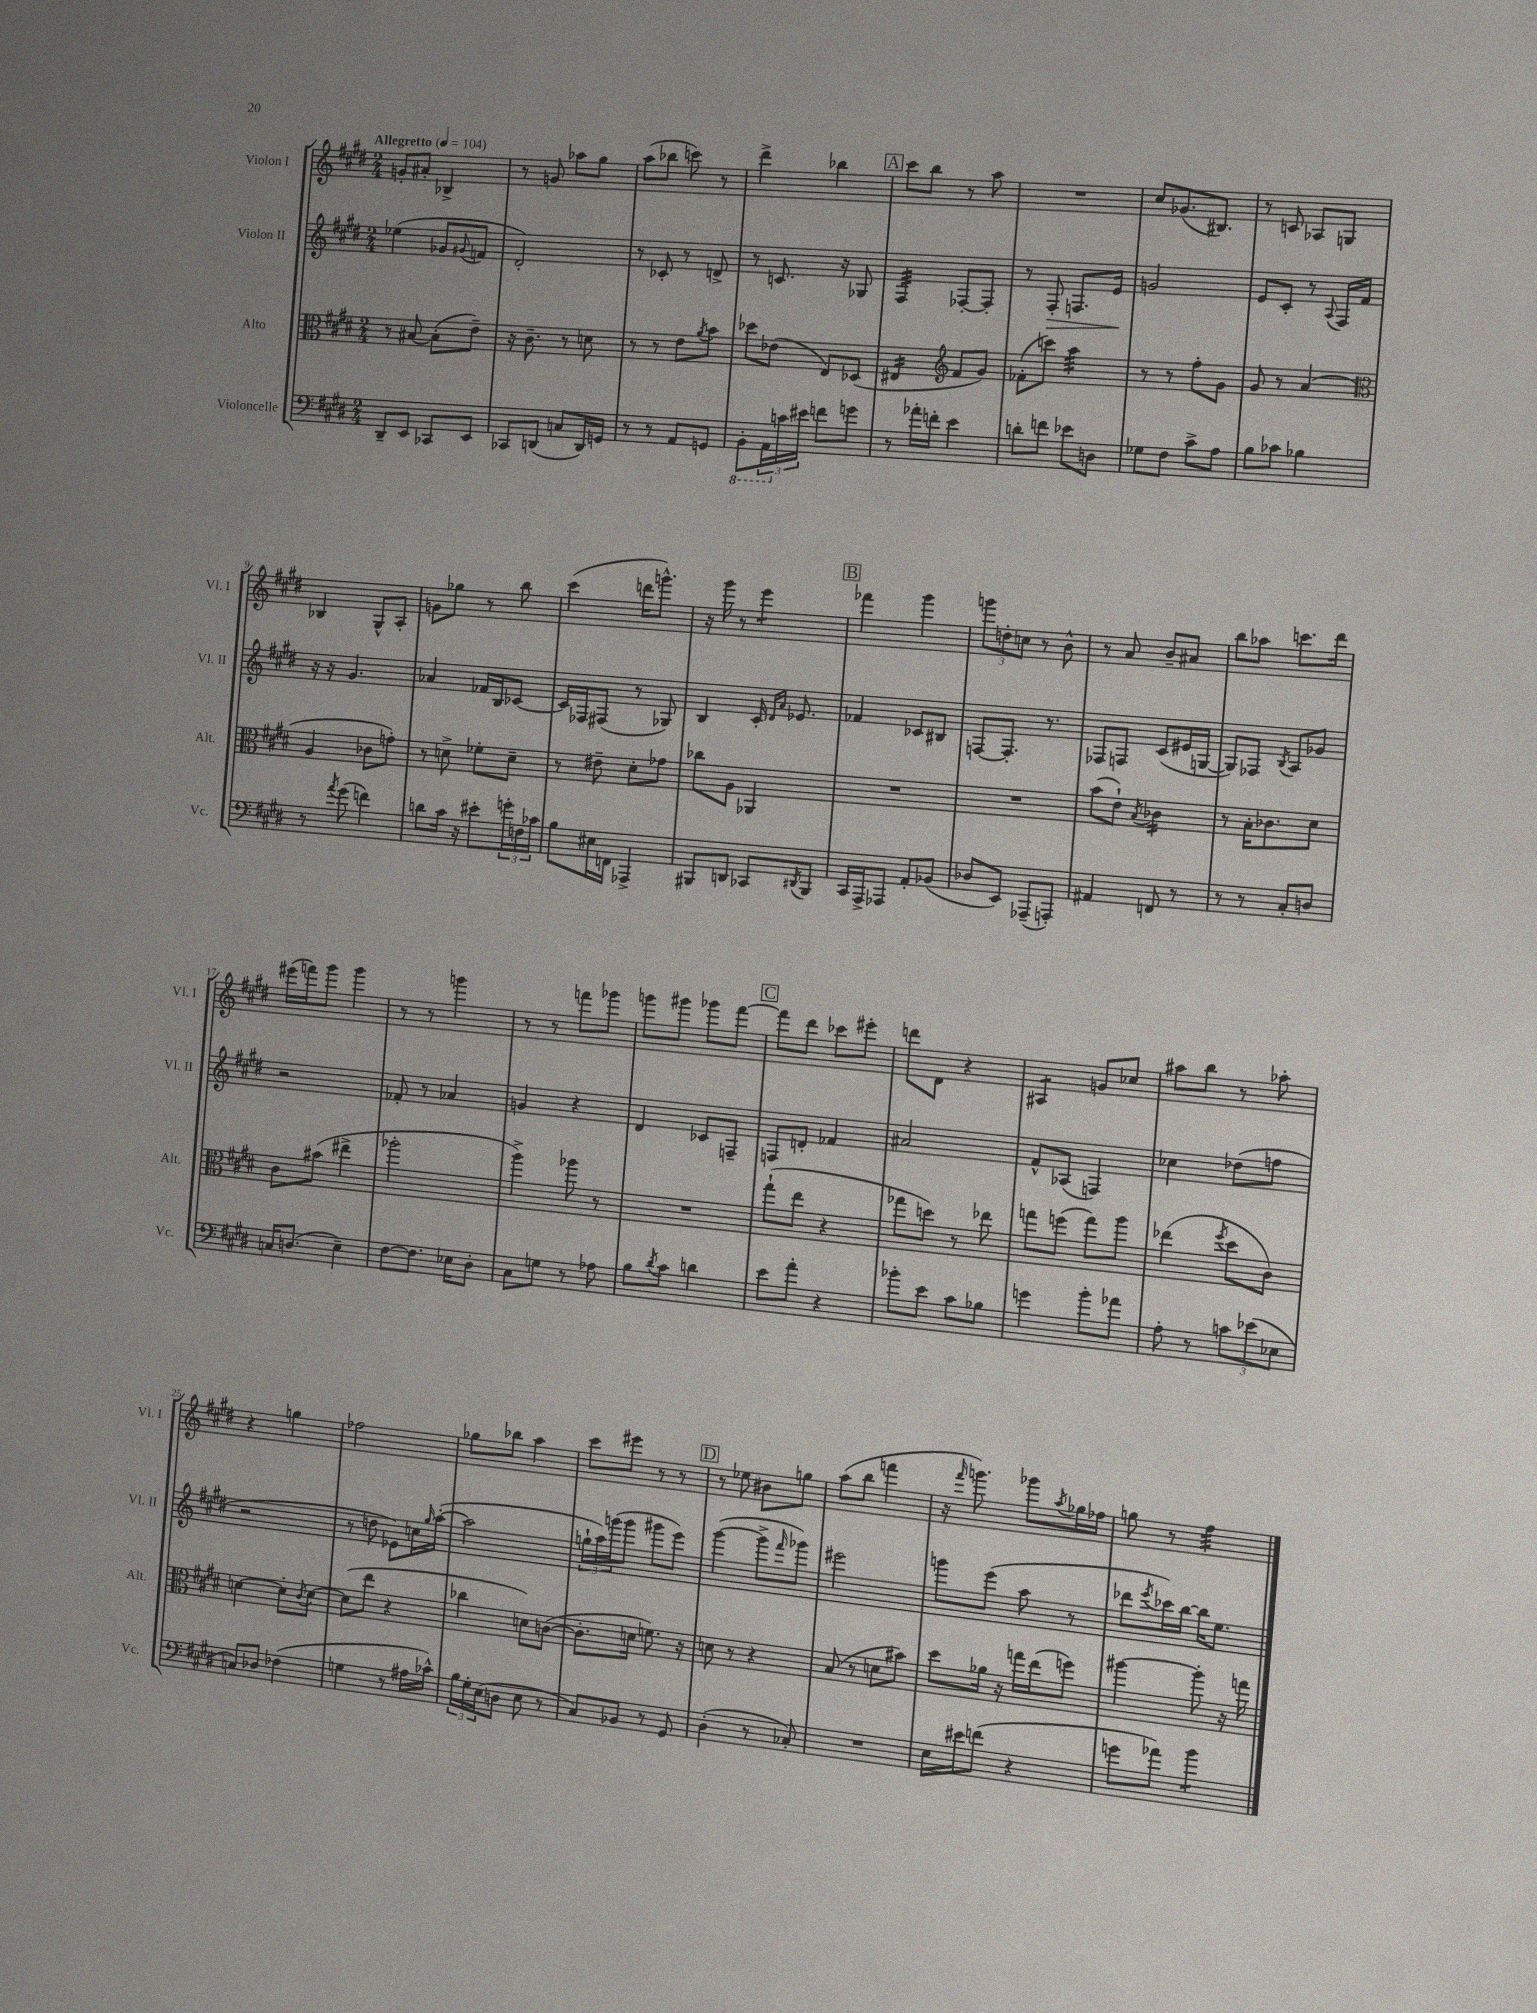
<<
\new StaffGroup <<
\new Staff = "s0" \with { instrumentName = "Violon I" shortInstrumentName = "Vl. I" } {
    \clef treble \key e \major \numericTimeSignature \time 2/4 \tempo "Allegretto" 4 = 104
    g'8-. ais'8-. bes4-> |
    r8 g'8 aes''8 gis''8 |
    a''8( bes''8 c'''8) r8 |
    dis'''4-> bes''4 |
    \mark \markup { \box "A" } cis'''8 b''8 r8 a''8 |
    R2 |
    cis''8 ges'8.( bis8.) |
    r8 c'8 aes8 g8 |
    bes4 gis8-^ a8-. |
    g'8 ges''8 r8 b''8 |
    cis'''4( d'''16 g'''8.-^) |
    r16 gis'''16 r8 e'''4:8 |
    \mark \markup { \box "B" } fes'''4 gis'''4 |
    \tuplet 3/2 { g'''8 d''8-. c''8 } r8 b'8-^ |
    r8 a'8 b'8-- ais'8 |
    b''8 aes''8 c'''8. dis'''16 |
    eis'''16( f'''16) gis'''8 gis'''4 |
    r8 r8 g'''4 |
    r8 r8 f'''8 ges'''8 |
    g'''8 gis'''8 ges'''8 fis'''8~ |
    \mark \markup { \box "C" } fis'''8 dis'''8 ces'''8 eis'''8-. |
    d'''8 dis'8 r4 |
    ais4:8 g'8 ces''8 |
    ais''8 b''8 r8 aes''8-. |
    r4 g''4 |
    fes''2 |
    ges''8 bes''8 a''4 |
    cis'''8 eis'''8 r8 r8 |
    \mark \markup { \box "D" } r8 ees''8 bis'8 g''8 |
    a''8( b''8 f'''4 |
    r16 \grace { fis'''16 } g'''8.) ges'''8 \acciaccatura { a''8 } ges''16 fes''16 |
    g''8 r8 fis''4:32 \bar "|." |
}
\new Staff = "s1" \with { instrumentName = "Violon II" shortInstrumentName = "Vl. II" } {
    \clef treble \key e \major \numericTimeSignature \time 2/4
    ees''4( ges'8 \appoggiatura { gis'8 } f'8 |
    dis'2-.) |
    r8 ces'8-. r8 d'8-> |
    r8 c'8. r16 ges8 |
    \mark \markup { \box "A" } fis4:32 fes8~-. fes8-. |
    r8 fis8-.\> f8. e'16\! |
    g'2 |
    e'8 cis'8-. r8 \appoggiatura { a8 } fis16 fis'16 |
    r16 r16 gis'4. |
    aes'4 fes'16 b16 ces'8~ |
    ces'16 fes16 fis8( r8 ges8) |
    b4 cis'16-. \grace { dis'16 a'16 } ees'8. |
    \mark \markup { \box "B" } fes'4 ces'8 bis8 |
    f8~ f8.-. r8. |
    fes8 f8 cis'8( eis'16 g16~ |
    g8) fes8 \acciaccatura { b8 } a8 ges'8 |
    r2 |
    fes'8-. r8 aes'4 |
    g'4 r4 |
    dis'4 ces'8 f8-- |
    \mark \markup { \box "C" } f8 d'8-. fes'4 |
    ais'2 |
    fis'8-^ aes8( f4) |
    ces''4 des''8( f''8 |
    r2 |
    r8 d''8 ees'8) c''16 \grace { gis''16 } a''16~-.( |
    a''2 |
    \tuplet 3/2 { g''16-! a''16) g'''16( } g'''8 gis'''8 e'''8) |
    \mark \markup { \box "D" } gis'''4~( gis'''8-> \grace { fis'''16 } ges'''8) |
    eis'''2 |
    g'''8 e'''8( a''8 r8 |
    des'''8 \acciaccatura { e'''8 } ces'''16) b''16~ b''16 e''8. \bar "|." |
}
\new Staff = "s2" \with { instrumentName = "Alto" shortInstrumentName = "Alt." } {
    \clef alto \key e \major \numericTimeSignature \time 2/4
    r8 bis8~ bis8-.( e'8--) |
    r16 cis'8.-- r8 d'8 |
    r8 r8 e'8 \acciaccatura { a'8 } b'8 |
    des''8 ees'8( e8) des8( |
    \mark \markup { \box "A" } eis4:16 \clef treble fis'8 gis'8) |
    fes'8-.( c'''8) a''4:32 |
    r8 r8 fis''8-. gis'8 |
    gis'8 r8 a'4( |
    \clef alto a4 ces'8 g'8-.) |
    r8 d'8-> fes'8-. d'8-- |
    r8 eis'8-- dis'8-. ges'8 |
    ces''8 a8 aes,4 |
    \mark \markup { \box "B" } R2 |
    R2 |
    b'8( e'8-!) \acciaccatura { b8 } ces'4:16 |
    r8 b16-. ces'8. dis'8 |
    cis'8 bis'8( eis''4-> |
    aes''2-. |
    a''4->) aes''8 r8 |
    R2 |
    \mark \markup { \box "C" } gis''8-!( e''8 r4 |
    ges''8 d''8) r8 ees''8 |
    g''8 f''8( g''8) a''8 |
    ees''4( \acciaccatura { fis''8 } dis''8 cis'8) |
    d'4~ d'8-. \acciaccatura { cis'8 } d'8~ |
    d'8( e''8 r4 |
    ces''4 d'8) c'8~( |
    c'8.-. d'16 f'8.) r16 |
    \mark \markup { \box "D" } d'8 r8 r4 |
    b8( r8 d'8 bis'8) |
    dis''8 aes'16 r16 g''16 e''16( f''8) |
    ais''4~ ais''8-. r16 g''16 \bar "|." |
}
\new Staff = "s3" \with { instrumentName = "Violoncelle" shortInstrumentName = "Vc." } {
    \clef bass \key e \major \numericTimeSignature \time 2/4
    dis,8-- e,8 ces,8 e,8 |
    ces,8 d,8( c8 d,16) g,16 |
    r8 r8 a,8 g,8 |
    \ottava #-1 b,,8-. \tuplet 3/2 { a,,16 \ottava #0 c'16 eis'16 } f'8 g'8 |
    \mark \markup { \box "A" } r8 aes'16-. f'16-. e'4 |
    d'8-. f'8 ees'8 d8 |
    ges8 fis8 cis'8-> a8 |
    b8 ces'8 bes4 |
    r8 \acciaccatura { a'8 } gis'8( f'4) |
    d'8 cis'16 r16 eis'8-. \tuplet 3/2 { g'16-. f16 ces'16 } |
    b8 eis16 f,16 aes,,4-> |
    bis,,8 d,8 ces,8 \acciaccatura { dis,8 } bis,,8 |
    \mark \markup { \box "B" } cis,16 a,,16-> aes,,8 a,8-. bes,8( |
    des8 e,8) aes,,8--( a,,8-.) |
    ais,4 f,8 r8 |
    r8 r8 cis8-. d8 |
    c16 d8.( e4--) |
    fis8~ fis8. ees16 dis8-. |
    cis8 g8 r8 aes8 |
    b8 \acciaccatura { dis'8 } cis'8 d'4 |
    \mark \markup { \box "C" } e'8 a'8-. r4 |
    bes'8-. e'8 cis'8 bes8 |
    g'4 b'8-. aes'8 |
    a8-. r8 \tuplet 3/2 { c'8 ees'8( ees8 } |
    c8) des8 fes4( |
    g4 r8 ais16 ces'16-^) |
    \tuplet 3/2 { b16 gis16-. e16( } d8 e8 r8 |
    cis8) bes,8 r8 gis,8 |
    \mark \markup { \box "D" } dis4-.( r8 ces8-.) |
    R2 |
    e16 eis'16 f'8( r4 |
    g'8 aes'8) b'4:8 \bar "|." |
}
>>
>>
